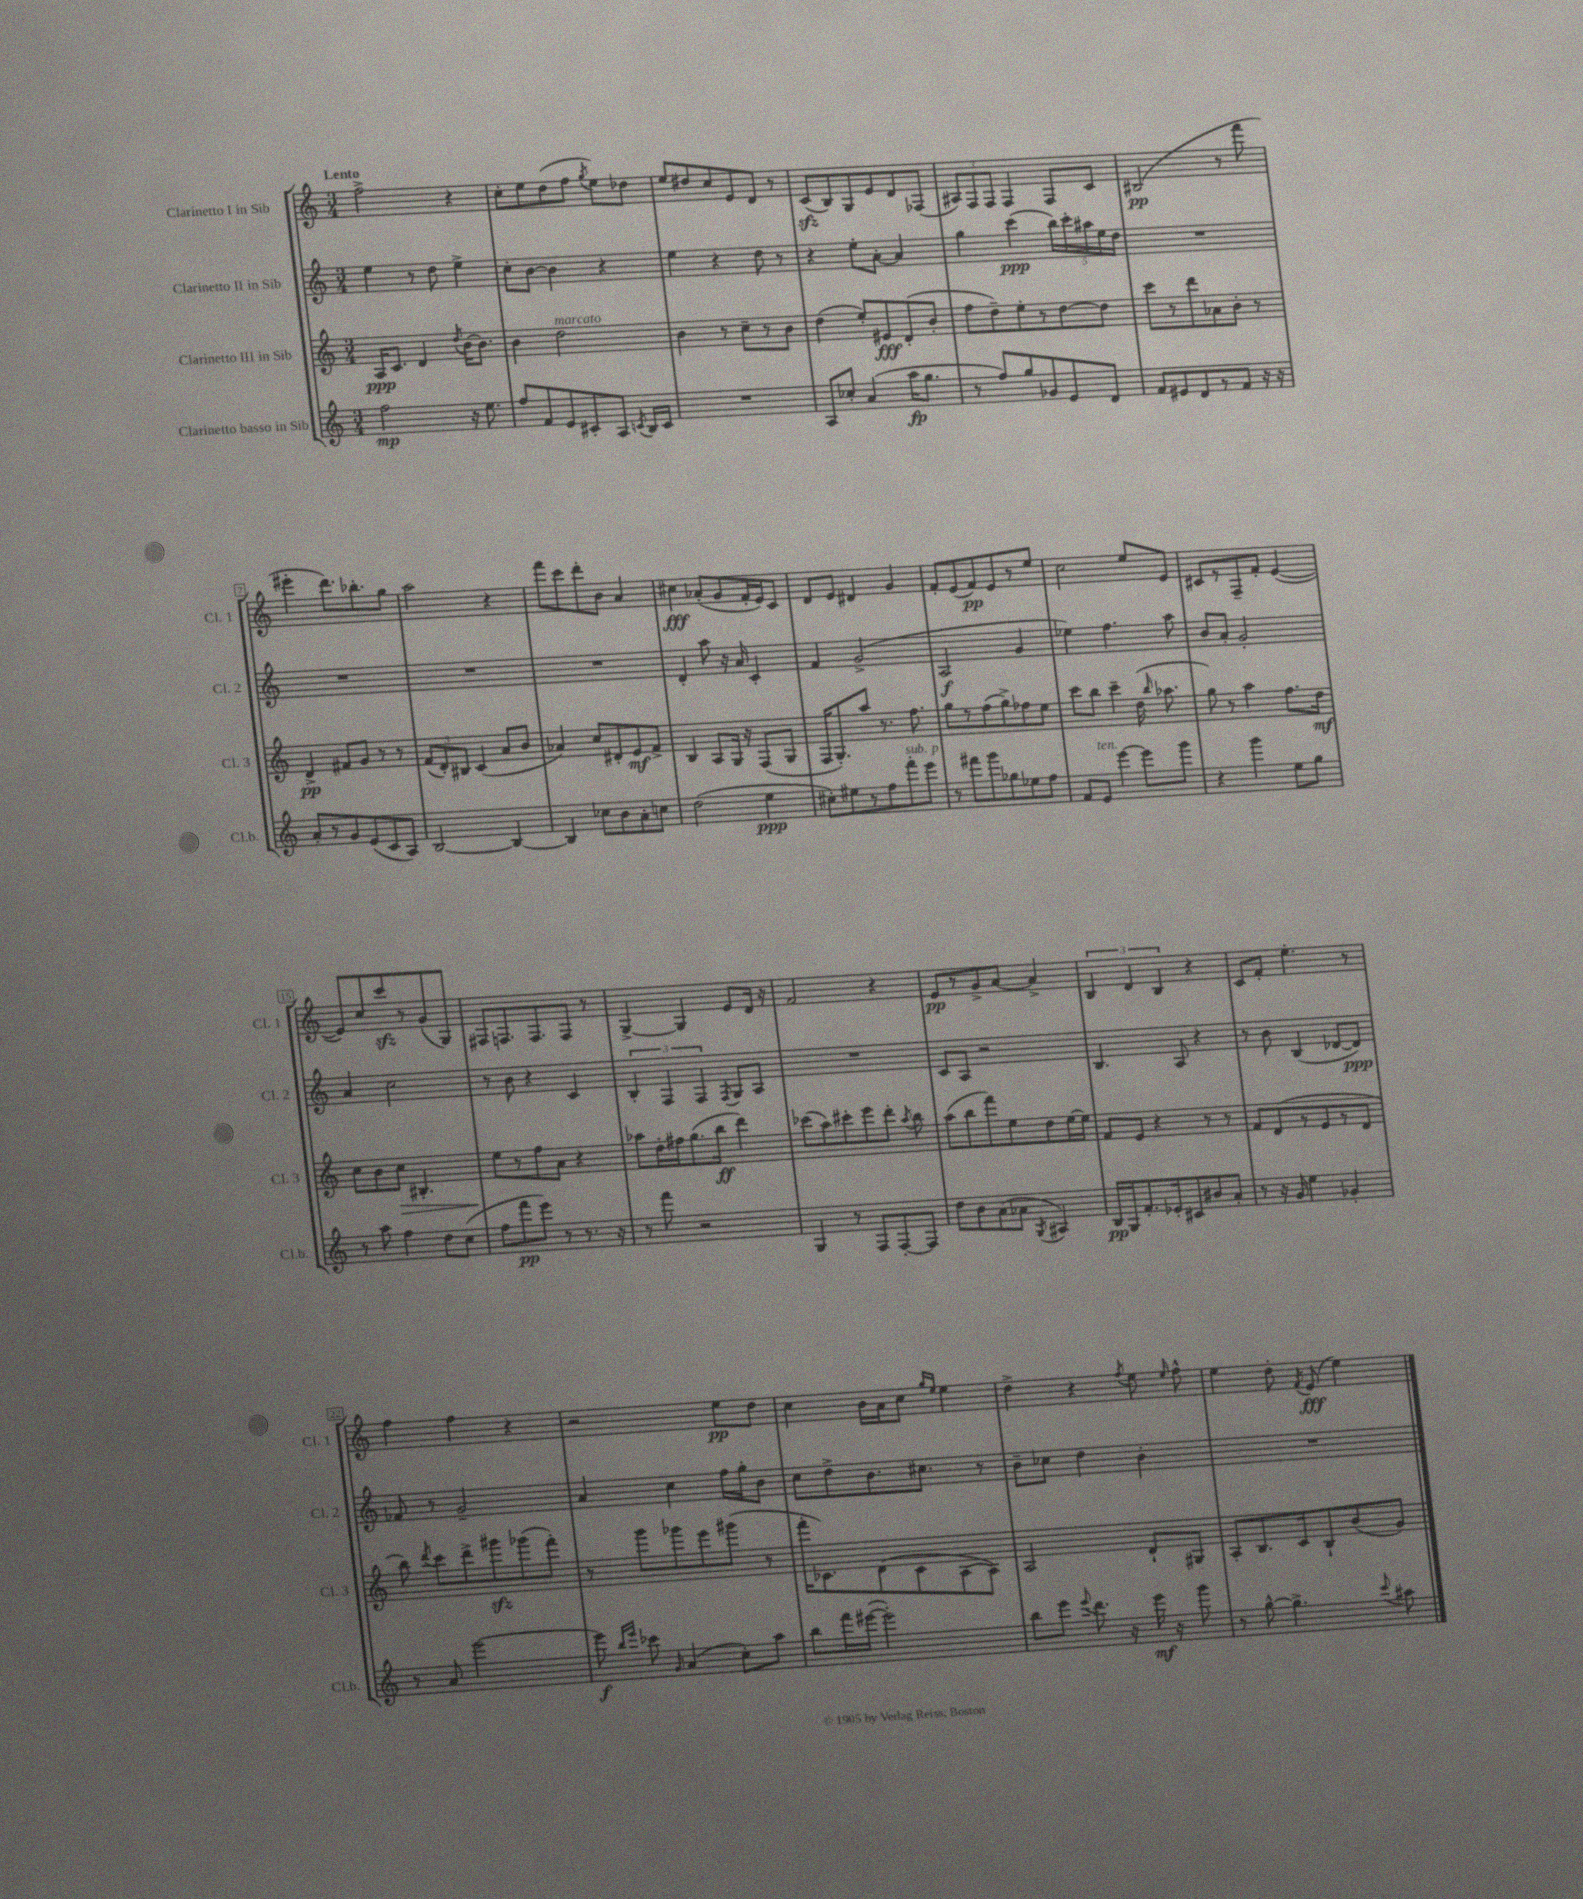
<<
\new StaffGroup <<
\new Staff = "s0" \with { instrumentName = "Clarinetto I in Sib" shortInstrumentName = "Cl. 1" } {
    \clef treble \key c \major \numericTimeSignature \time 3/4 \tempo "Lento"
    \autoBeamOff f''2-> r4 |
    c''8[-. e''8 d''8( f''8] \acciaccatura { g''8 } e''8[) des''8] |
    e''8[ dis''8 c''8 e'8 d'8] r8 |
    c'8[\sfz( b8) g8 e'8 d'8 fes8]( |
    \tuplet 3/2 { ais8[) f8 f8] } f4 f8[ c'8] |
    bis2\pp( r8 f'''8 |
    eis'''4-. d'''8.[) bes''8.-. g''8] |
    a''2 r4 |
    f'''8[ c'''8 d'''8-. b'8] a'4 |
    cis''4\fff aes'8[-.( g'8 f'16-. e'16) c'8] |
    d'8[ e'8] dis'4 g'4 |
    f'8[-. e'8( f'8\pp) e'8 r8 e''8] |
    c''2 e''8[ e'8] |
    cis'8[ r8 f8-- f'8]-. e'4~( |
    e'8[) c''8 c'''8\sfz r8 g'8( g8]) |
    fis8[ f8. f8. f8] r8 |
    g4~-> g4 e'8[ d'16] r16 |
    f'2 r4 |
    e'8[\pp r8 g'8-> a'8]~ a'4-> |
    \tuplet 3/2 { b4 d'4 b4 } r4 |
    c'8[ f'8]-. e''4.-. r8 |
    f''4 f''4 r4 |
    r2 e''8[\pp d''8] |
    c''4 b'16[ a'16 c''8] \grace { g''16[ e''16] } e''4 |
    d''4-> r4 \acciaccatura { f''8 } e''8 \grace { e''16 } f''8-^ |
    e''4 d''8-. \acciaccatura { f'8 } e'8\fff( e''4) \bar "|." |
}
\new Staff = "s1" \with { instrumentName = "Clarinetto II in Sib" shortInstrumentName = "Cl. 2" } {
    \clef treble \key c \major \numericTimeSignature \time 3/4
    \autoBeamOff e''4 r8 d''8 e''4-> |
    c''8[-. b'8]~ b'4 r4 |
    e''4 r4 d''8 r8 |
    r4 e''8[-. a'8]~-. a'4 |
    g''4 c'''4\ppp( \tuplet 5/4 { b''16[) c'''16-. ais''16 e''16 d''16] } |
    R2. |
    R2. |
    R2. |
    R2. |
    d'4-. a''8 r16 a'16 c'4-. |
    f'4 g'2->( |
    a2\f g'4 |
    ees''4) f''4. a''8 |
    b'8[ a'8]-. g'2-. |
    a'4 c''2 |
    r8 b'8 r4 c'4 |
    \tuplet 3/2 { b4-. f4 f4 } \acciaccatura { f8 } g8[ a8] |
    R2. |
    c'8[ a8] r2 |
    b4. a8 r4 |
    r8 b'8 b4( des'8[~ des'8]\ppp) |
    fes'8 r8 g'2-- |
    a'4 c''4 f''16[ g''16-. b'8] |
    c''8[ d''8-> b'8. cis''8.] r8 |
    b'8[-- ces''8] d''4 b'4-. |
    R2. \bar "|." |
}
\new Staff = "s2" \with { instrumentName = "Clarinetto III in Sib" shortInstrumentName = "Cl. 3" } {
    \clef treble \key c \major \numericTimeSignature \time 3/4
    \autoBeamOff a16[\ppp c'8.] d'4 \acciaccatura { d''8 } b'16[~ b'8.] |
    b'4 d''2^\markup { \italic "marcato" } |
    b'4 r8 c''8[-- r8 b'8] |
    d''4( e''8[-.) eis'8\fff d'8-.( b'8]-. |
    f''8[ d''8--) e''8-. r8 d''8~ d''8] |
    c'''8[ r8 d'''8 aes'8 b'8]-. r8 |
    d'4->\pp fis'8[ g'8] r8 r8 |
    \tuplet 3/2 { f'8[( d'8-.) bis8] } c'4( a'8[ b'8] |
    aes'4) c''8[ dis'8-. e'8\mf f'8]-> |
    b4 a8[ g16] r16 f8[( g8] |
    f16[ g8.-.) a''8] r8. f''8. |
    g''8[ r8 f''8( g''8->) fes''8 e''8] |
    c'''8[ b''8] c'''4-- d''16( \grace { b''16 } aes''8. |
    g''8) r8 a''4 f''8.[ d''16]\mf |
    c''8[ b'8 c''8]\> bis4.-. |
    e''8[\! r8 f''8 a'8] r4 |
    aes''8[ d''16-. fis''16 g''8.( b''16]\ff d'''4) |
    ces'''8[( a''8) cis'''8-. e'''8 d'''8]-. \acciaccatura { a''8 } b''8 |
    a''8[( b''8 f'''8) e''8 d''8 e''16~ e''16] |
    f'8[ e'8] r4 r8 r8 |
    f'8[ d'8( r8 e'8 r8 d'8] |
    b''8) \acciaccatura { d'''8 } c'''8[ d'''8-> gis'''8\sfz ges'''8( f'''8]-.) |
    r8 g'''8[ ges'''8 e'''8 gis'''8]( r8 |
    f'''16[-. ces'8.) d'8( ces'8 a8~ a8]) |
    a2 d'8[-! gis8] |
    a8[-. b8. c'16 b8-! b'8( g'8]) \bar "|." |
}
\new Staff = "s3" \with { instrumentName = "Clarinetto basso in Sib" shortInstrumentName = "Cl.b." } {
    \clef treble \key c \major \numericTimeSignature \time 3/4
    \autoBeamOff f''2\mp r16 e''8. |
    f''8[ f'8 e'8 cis'8-. a8] \acciaccatura { c'8 } b16[ c'16] |
    R2. |
    a8[ ces''8]-. a'4( a''16[\fp g''8.] |
    r8 f''8[) g''8 ges'8 e'8 d'8] |
    f'8[ eis'8 d'8 r8 f'8] r16 r16 |
    a'8[-. r8 g'8 e'8( c'8 a8]) |
    b2~ b4~ |
    b4 ces''8[ b'8 a'8-. c''8] |
    d''2( e''4\ppp |
    cis''8[-.) eis''8 r8 f''8 f'''8-.^\markup { \italic "sub. p" } e'''8] |
    r8 fis'''8[ g'''8 ges''8 ees''8 f''8] |
    f'8[ e'8]^\markup { \italic "ten." } e'''4~ e'''8[ g'''8] |
    r4 g'''4 e''8[ g''8] |
    r8 a''8 f''4 d''8[ c''8]( |
    f''8[ f'''8\pp e'''8]) r8 r8. r16 |
    r8 f'''8 r2 |
    g4 r8 f8[ f8~-. f8] |
    d''8[ b'8 a'8( aes'8] \acciaccatura { g8 } ais4) |
    b16[\pp g16 f'8.-. ees'16-. cis'8 bis'8 a'8]-. |
    r8 r16 g'16 e''4 ges'4-. |
    r8 a'8 e'''2~ |
    e'''8\f \grace { b''16[ e'''16] } ces'''8 \grace { g'16 } a'4( c''8[-.) a''8] |
    b''8[ f'''16 eis'''16]~( eis'''2-.) |
    b''8[ e'''8] \appoggiatura { e'''8 } d'''8. r16 e'''16\mf r16 g'''8 |
    r8 g''8~-^ g''4.-> \appoggiatura { c'''8 } ais''8 \bar "|." |
}
>>
>>
\layout { \context { \Score \override BarNumber.stencil = #(make-stencil-boxer 0.1 0.3 ly:text-interface::print) } }
